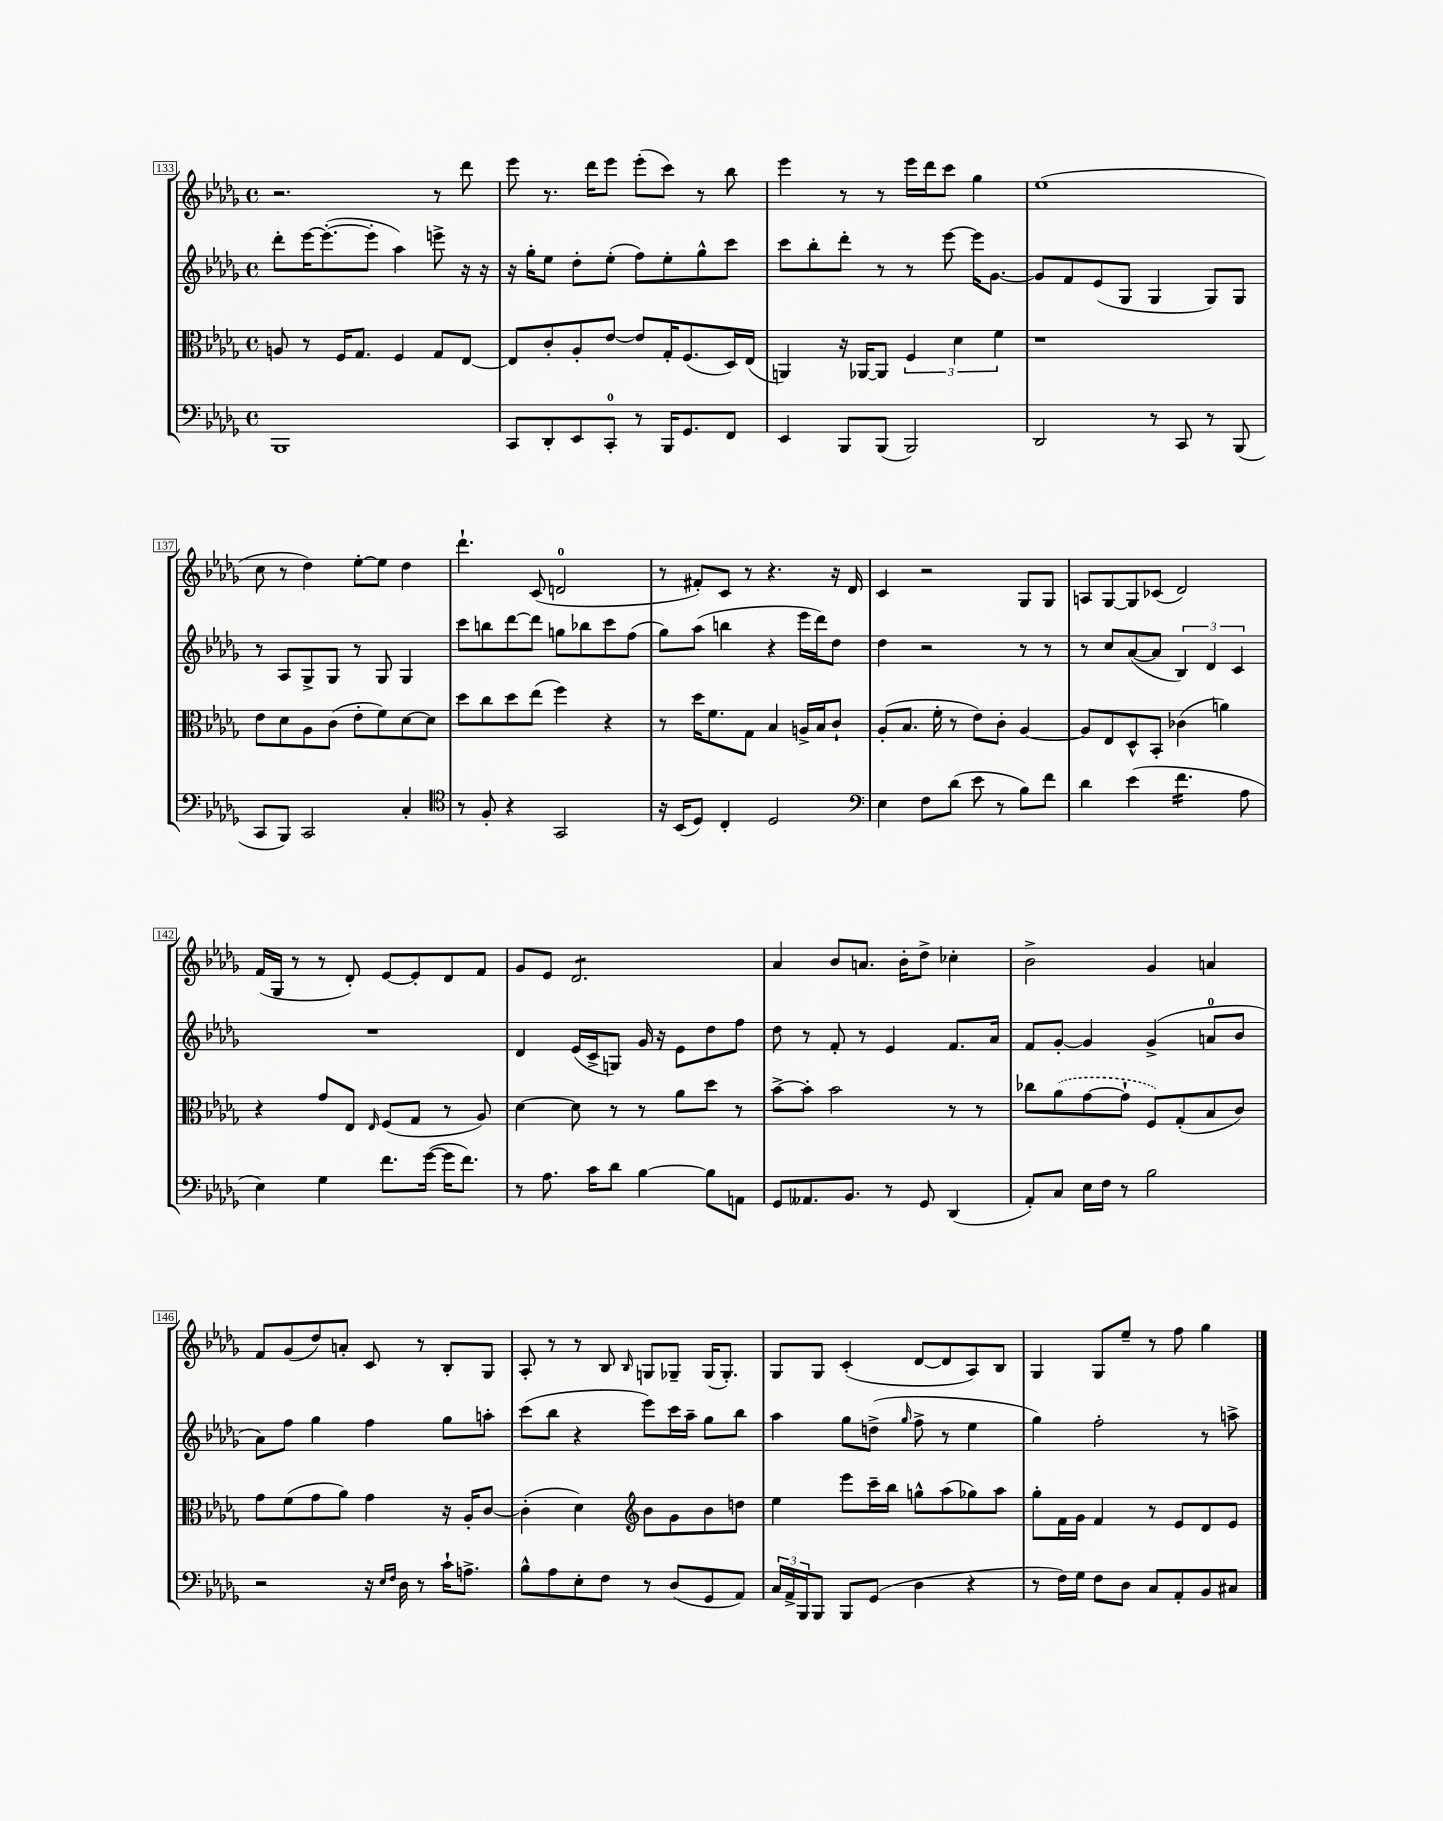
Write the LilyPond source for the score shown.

<<
\new StaffGroup <<
\new Staff = "s0" {
    \clef treble \key des \major \defaultTimeSignature \time 4/4
    r2. r8 des'''8 |
    ees'''8 r8. des'''16 ees'''8 ees'''8-.( c'''8) r8 bes''8 |
    ees'''4 r8 r8 ees'''16 des'''16 c'''8 ges''4 |
    ees''1( |
    c''8 r8 des''4) ees''8~-. ees''8 des''4 |
    des'''4.-! c'8( d'2-0 |
    r8 fis'8-.) c'8 r8 r4. r16 des'16 |
    c'4 r2 ges8 ges8 |
    a8 ges8~ ges8 ces'8( des'2) |
    f'16( ges16 r8 r8 des'8-.) ees'8~ ees'8-. des'8 f'8 |
    ges'8 ees'8 des'2.:8 |
    aes'4 bes'8 a'8. bes'16-. des''8-> ces''4-. |
    bes'2-> ges'4 a'4 |
    f'8 ges'8( des''8) a'8-. c'8 r8 bes8-. ges8 |
    aes8-. r8 r8 bes8 \grace { bes16 } g8 ges8-- ges16( ges8.-.) |
    ges8 ges8 c'4-.( des'8~ des'8 aes8) bes8 |
    ges4 ges8 ees''8-- r8 f''8 ges''4 \bar "|." |
}
\new Staff = "s1" {
    \clef treble \key des \major \defaultTimeSignature \time 4/4
    des'''8-. ees'''16~ ees'''8.~-.( ees'''8-. aes''4) e'''8-> r16 r16 |
    r16 ges''16-. ees''8 des''8-. ees''8-.( f''8) ees''8-. ges''8-^ c'''8 |
    c'''8 bes''8-. des'''8-. r8 r8 ees'''8~ ees'''16 ges'8.~ |
    ges'8 f'8 ees'8( ges8 ges4 ges8) ges8 |
    r8 aes8 ges8-> ges8 r8 ges8 ges4 |
    c'''8 b''8 des'''8~ des'''8 g''8 bes''8 c'''8 f''8( |
    ges''8) aes''8( b''4 r4 ees'''16 des'''16) des''8 |
    des''4 r2 r8 r8 |
    r8 c''8 aes'8~( aes'8 \tuplet 3/2 { bes4) des'4 c'4 } |
    R1 |
    des'4 ees'16( c'16-> g8) ges'16 r16 ees'8 des''8 f''8 |
    des''8 r8 f'8-. r8 ees'4 f'8. aes'16 |
    f'8 ges'8~-. ges'4 ges'4->( a'8-0 bes'8 |
    aes'8) f''8 ges''4 f''4 ges''8 a''8-. |
    c'''8( bes''8 r4 ees'''8) c'''16 aes''16-- ges''8 bes''8 |
    aes''4 ges''8 d''8->( \grace { ges''16 } f''8-> r8 ees''4 |
    ges''4) f''2-. r8 a''8-> \bar "|." |
}
\new Staff = "s2" {
    \clef alto \key des \major \defaultTimeSignature \time 4/4
    a8 r8 f16 ges8. f4 ges8 ees8~ |
    ees8 c'8-. aes8-. ees'8~ ees'8 ges16-. f8.( des16) ees16( |
    a,4) r16 aes,16~ aes,8 \tuplet 3/2 { f4 des'4 f'4 } |
    r1 |
    ees'8 des'8 aes8 c'8( ees'8-. f'8) des'8~ des'8 |
    des''8 c''8 des''8 ees''8( f''4) r4 |
    r8 des''16 f'8. ges8 bes4 a16-> bes16 c'8-! |
    aes8-.( bes8. f'16-. r8 ees'8) c'8-. aes4~ |
    aes8 ees8 des8-^ bes,8-. ces'4( a'4) |
    r4 ges'8 ees8 \grace { ees16 } f8( ges8 r8 aes8) |
    des'4~ des'8 r8 r8 aes'8 des''8 r8 |
    bes'8~-> bes'8-. bes'2 r8 r8 |
    ces''8 \once \slurDashed aes'8( ges'8~ ges'8-! f8) ges8-.( bes8 c'8) |
    ges'8 f'8( ges'8 aes'8) ges'4 r16 aes16-. c'8~ |
    c'4-.( des'4) \clef treble bes'8 ges'8 bes'8 d''8 |
    ees''4 ees'''8 c'''16-- bes''16 g''8-^ aes''8( ges''8) aes''8 |
    ges''8-. f'16 ges'16 f'4 r8 ees'8 des'8 ees'8 \bar "|." |
}
\new Staff = "s3" {
    \clef bass \key des \major \defaultTimeSignature \time 4/4
    bes,,1 |
    c,8 des,8-. ees,8 c,8-0-. r8 bes,,16 ges,8. f,8 |
    ees,4 bes,,8 bes,,8( bes,,2) |
    des,2 r8 c,8 r8 bes,,8( |
    c,8 bes,,8) c,2 c4-. |
    \clef tenor r8 f8-. r4 ges,2 |
    r16 bes,16( des8) c4-. des2 |
    \clef bass ees4 f8 des'8( ees'8 r8 bes8) f'8 |
    des'4 ees'4( f'4.:16 aes8 |
    ees4) ges4 f'8. ges'16~( ges'16 f'8.) |
    r8 aes8. c'16 des'8 bes4~ bes8 a,8 |
    ges,8 aeses,8. bes,8. r8 ges,8 des,4( |
    aes,8-.) c8 ees16 f16 r8 bes2 |
    r2 r16 \grace { ees16 f16 } des16 r8 c'16-! a8.-> |
    bes8-^ aes8 ees8-. f8 r8 des8( ges,8 aes,8) |
    \tuplet 3/2 { c16 aes,16-> bes,,16 } bes,,8 bes,,8 ges,8( des4 r4 |
    r8 f16) ges16 f8 des8 c8 aes,8-. bes,8 cis8 \bar "|." |
}
>>
>>
\layout { \context { \Score currentBarNumber = #133 \override BarNumber.stencil = #(make-stencil-boxer 0.1 0.3 ly:text-interface::print) } }
